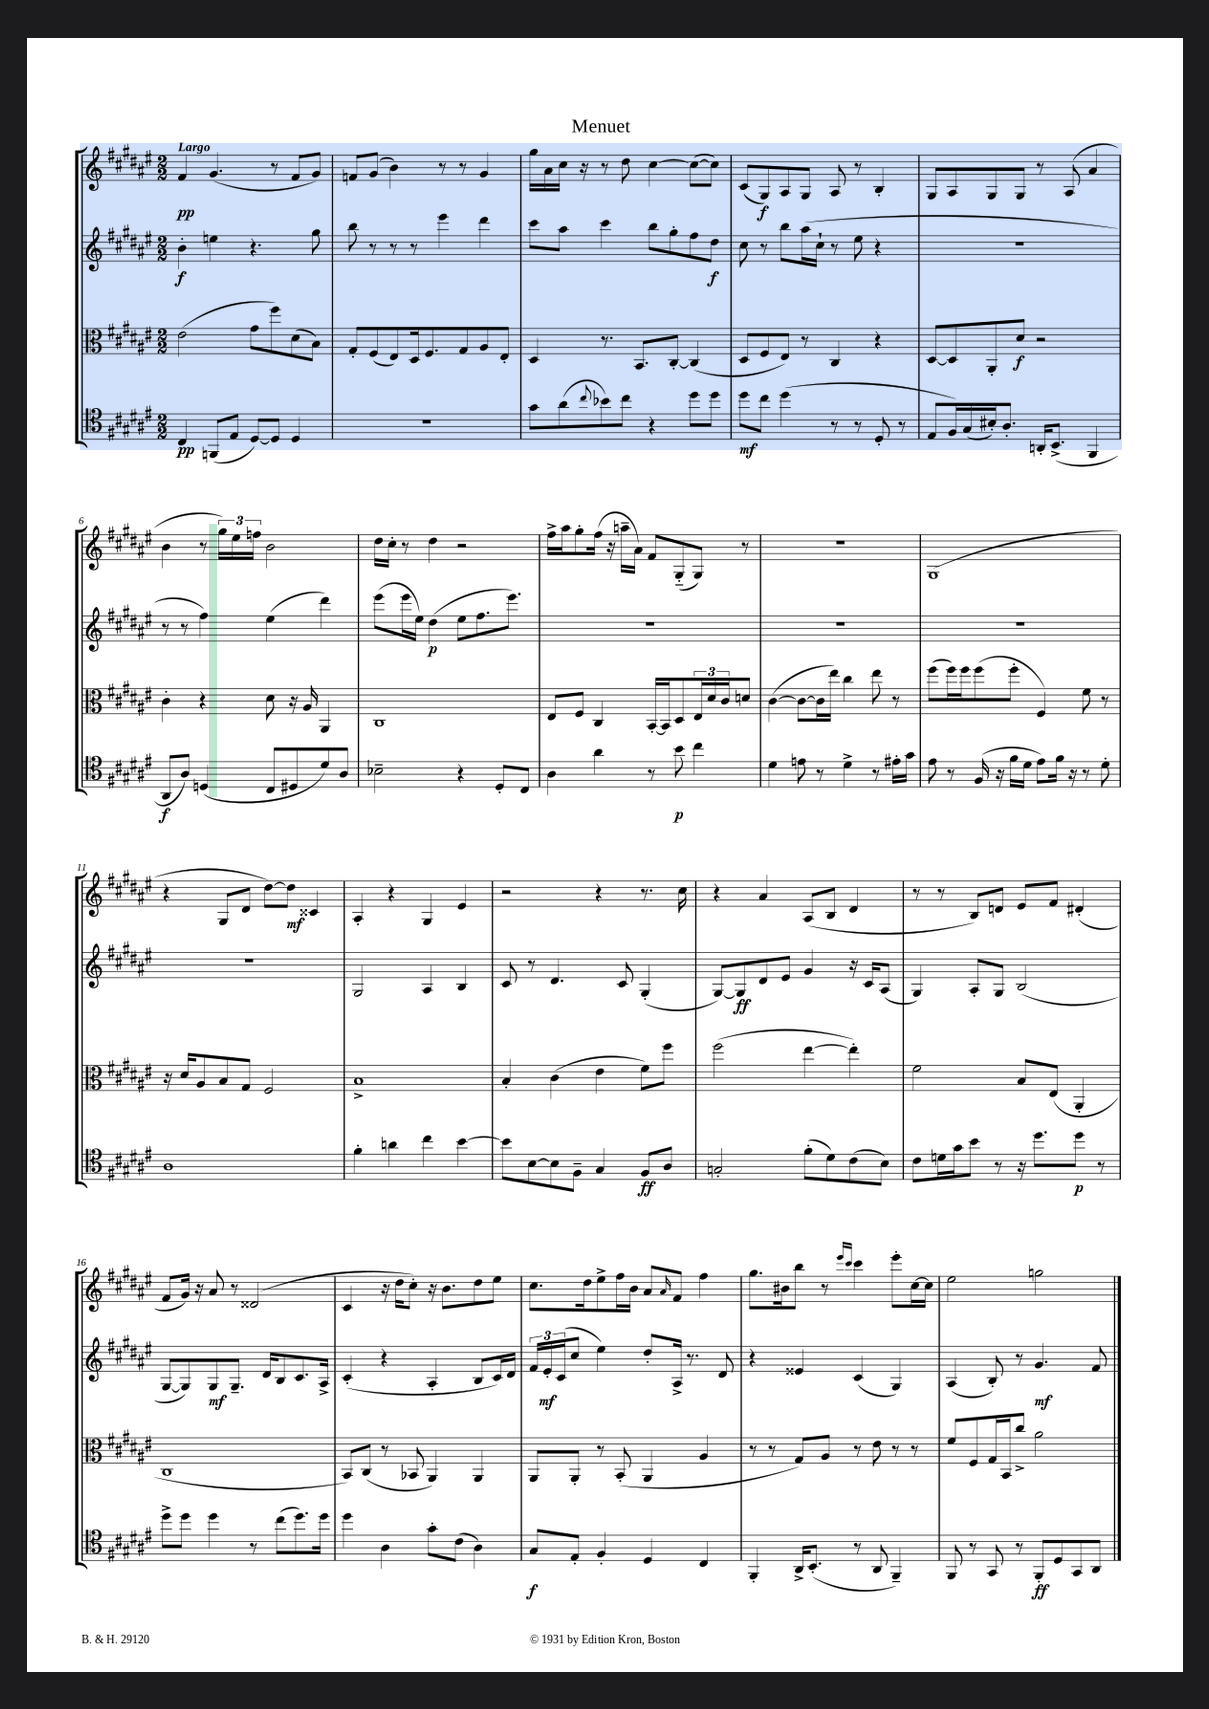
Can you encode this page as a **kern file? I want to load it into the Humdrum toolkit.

**kern	**kern	**kern	**kern
*staff4	*staff3	*staff2	*staff1
*clefC4	*clefC3	*clefG2	*clefG2
*k[f#c#g#d#a#e#]	*k[f#c#g#d#a#e#]	*k[f#c#g#d#a#e#]	*k[f#c#g#d#a#e#]
*M2/2	*M2/2	*M2/2	*M2/2
4C#	(2e#	4b'	4f#
(8FF	.	4ee	(4.g#
8E#	.	.	.
[8D#)	8g#	4.r	.
8D#]	8ff#)	.	8r
4D#	(8d#	.	8f#
.	8B)	8gg#	8g#)
=	=	=	=
1r	8G#'	8bb	8f
.	(8F#	8r	(8g#
.	8E#)	8r	4b)
.	16D#	8r	.
.	8.F#	.	.
.	.	4eee#	8r
.	8G#	.	8r
.	8A#	4ddd#	4g#
.	8E#'	.	.
=	=	=	=
8g#	4D#	8ccc#	16gg#
.	.	.	16a#
(8a#	.	8aa#	16cc#
.	.	.	16r
8qqcc#	.	.	.
8b-)	8.r	4ccc#	8r
8cc#	.	.	8dd#
.	8.BB	.	.
4r	.	8bb	[4cc#
.	[8C#'	8gg#'	.
8dd#	(4C#]	8ff#	(8cc#_
8dd#	.	8dd#	8cc#])
=	=	=	=
8dd#	8D#	8cc#	(8c#
8cc#	8F#	8r	8G#)
(4dd#	8E#)	8bb	8A#
.	8r	(16aa#	8G#
.	.	16cc#`	.
8r	4C#	8r	8A#
8r	.	8ee#	8r
8D#'	4r	4r	4B'
8r	.	.	.
=	=	=	=
8E#	[8D#	1r	8G#
16F#)	8D#]	.	8A#
(16G#	.	.	.
16B#')	8AA#'	.	8G#
8.A#'	.	.	.
.	8d#	.	8G#
16AA'	2r	.	8r
(8.BB^	.	.	.
.	.	.	(8A#
4FF#	.	.	4a#
=	=	=	=
8AA#	4c#'	8r	4b
8A#)	.	8r	.
(4D	4r	4ff#)	8r
.	.	.	24gg#)
.	.	.	24ee#
.	.	.	24ff
8C#	8d#	(4ee#	2b
8D#	16r	.	.
.	16A#	.	.
8d#)	4AA#	4ddd#)	.
8A#	.	.	.
=	=	=	=
2B-~	1C#	(8eee#	16dd#
.	.	.	16cc#'
.	.	16eee#	8r
.	.	16ee#)	.
.	.	(4dd#	4dd#
4r	.	8ee#	2r
.	.	8.ff#	.
8D#'	.	.	.
.	.	8.eee#)	.
8C#	.	.	.
=	=	=	=
4A#	8E#	1r	16ff#^
.	.	.	16aa#
.	8F#	.	8gg#'
4a#	4C#	.	(16ff#
.	.	.	16r
.	.	.	16aa~
.	.	.	16a#)
8r	[16BB'	.	8f#
.	16BB]	.	.
8b	8D#	.	(8G#'~
4cc#	24E#	.	8G#)
.	24d#	.	.
.	24c#	.	.
.	8d	.	8r
=	=	=	=
4d#	([4c#	1r	1r
8e	8c#_	.	.
8r	16c#]	.	.
.	16ee#)	.	.
4d#^	4cc#	.	.
8r	8ee#	.	.
16e#'	8r	.	.
16g#	.	.	.
=	=	=	=
8e#	(8ff#	1r	(1G#
8r	16ff#)	.	.
.	16ff#	.	.
(16F#	(8ff#	.	.
16r	.	.	.
16f#	8ff#'	.	.
16d#	.	.	.
8e#)	4F#)	.	.
16f#	.	.	.
16r	.	.	.
8r	8f#	.	.
8d#'	8r	.	.
=	=	=	=
1A#	16r	1r	4r
.	16d#	.	.
.	8A#	.	.
.	8B	.	8G#
.	8G#	.	8d#
.	2F#	.	[8dd#)
.	.	.	8dd#]
.	.	.	4c##
=	=	=	=
4f#'	1B^	2G#	4A#'
4a	.	.	4r
4cc#	.	4A#	4G#
[4b	.	4B	4e#
=	=	=	=
8b]	4B'	8c#	2r
[8B	.	8r	.
8B]	(4c#	4.d#	.
8F#~	.	.	.
4G#	4e#	.	4r
.	.	8c#	.
8F#	8f#)	(4G#'	8.r
8A#	8ff#	.	.
.	.	.	16cc#
=	=	=	=
2G'	(2ff#	[8G#)	4r
.	.	8G#]	.
.	.	8d#	4a#
.	.	8e#	.
(8f#'	[4ee#	4g#	(8A#
8d#)	.	.	8B
(8c#	4ee#'])	16r	4d#
.	.	16c#	.
8B)	.	(8A#	.
=	=	=	=
8c#	2f#	4G#)	8r
16d	.	.	8r
16g#	.	.	.
8b	.	8A#'	8B)
8r	.	8G#	8d
16r	8B	(2B	8e#
8.dd#	.	.	.
.	(8E#	.	8f#
8dd#	4AA#'	.	(4d#'
8r	.	.	.
=	=	=	=
8dd#^	1C#	[8G#	8f#
8dd#	.	8G#])	16g#)
.	.	.	16r
4dd#	.	8G#	8a#
.	.	8.G#~	8r
8r	.	.	(2d##
.	.	16d#	.
(8cc#	.	8B	.
8.dd#)	.	8.c#	.
16dd#	.	16A#^	.
=	=	=	=
4dd#	8BB)	(4c#'	4c#
.	(8C#	.	.
4A#	8r	4r	16r
.	.	.	16dd#
.	8BB-	.	8cc#')
8g#'	4AA#)	4A#'	16r
.	.	.	8.b
(8c#	.	.	.
4A#)	4AA#	8B	8dd#
.	.	16c#)	8ee#
.	.	16d#	.
=	=	=	=
8G#	8AA#	24f#	8.cc#
.	.	24e#'	.
.	.	(24c#	.
8E#'	8AA#'	8cc#	.
.	.	.	16dd#
4F#'	8r	4ee#)	8ee#^
.	(8BB'	.	16ff#
.	.	.	16b
4D#	4AA#	8dd#'	8a#
.	.	.	16qqa#
.	.	16A#^	8f#
.	.	8.r	.
4C#	4A#	.	4ff#
.	.	8d#	.
=	=	=	=
4FF#'	8r	4r	8.gg#
.	8r	.	.
.	.	.	16b#
16AA#^	8G#)	4e##	8bb
(8.BB'	.	.	.
.	8A#	.	8r
.	.	.	16qqeee#
.	.	.	16qqccc#
8r	8r	(4c#	4ccc#
8AA#	8e#	.	.
4FF#~)	8r	4G#)	8eee#'
.	8r	.	[16cc#
.	.	.	16cc#]
=	=	=	=
8FF#	8f#	(4A#	2ee#
8r	8F#	.	.
8GG#	16G#	8B')	.
.	16BB	.	.
8r	8cc#^	8r	.
8FF#'	2a#	4.g#	2gg
8D#	.	.	.
8GG#	.	.	.
8AA#	.	8f#	.
==	==	==	==
*-	*-	*-	*-
